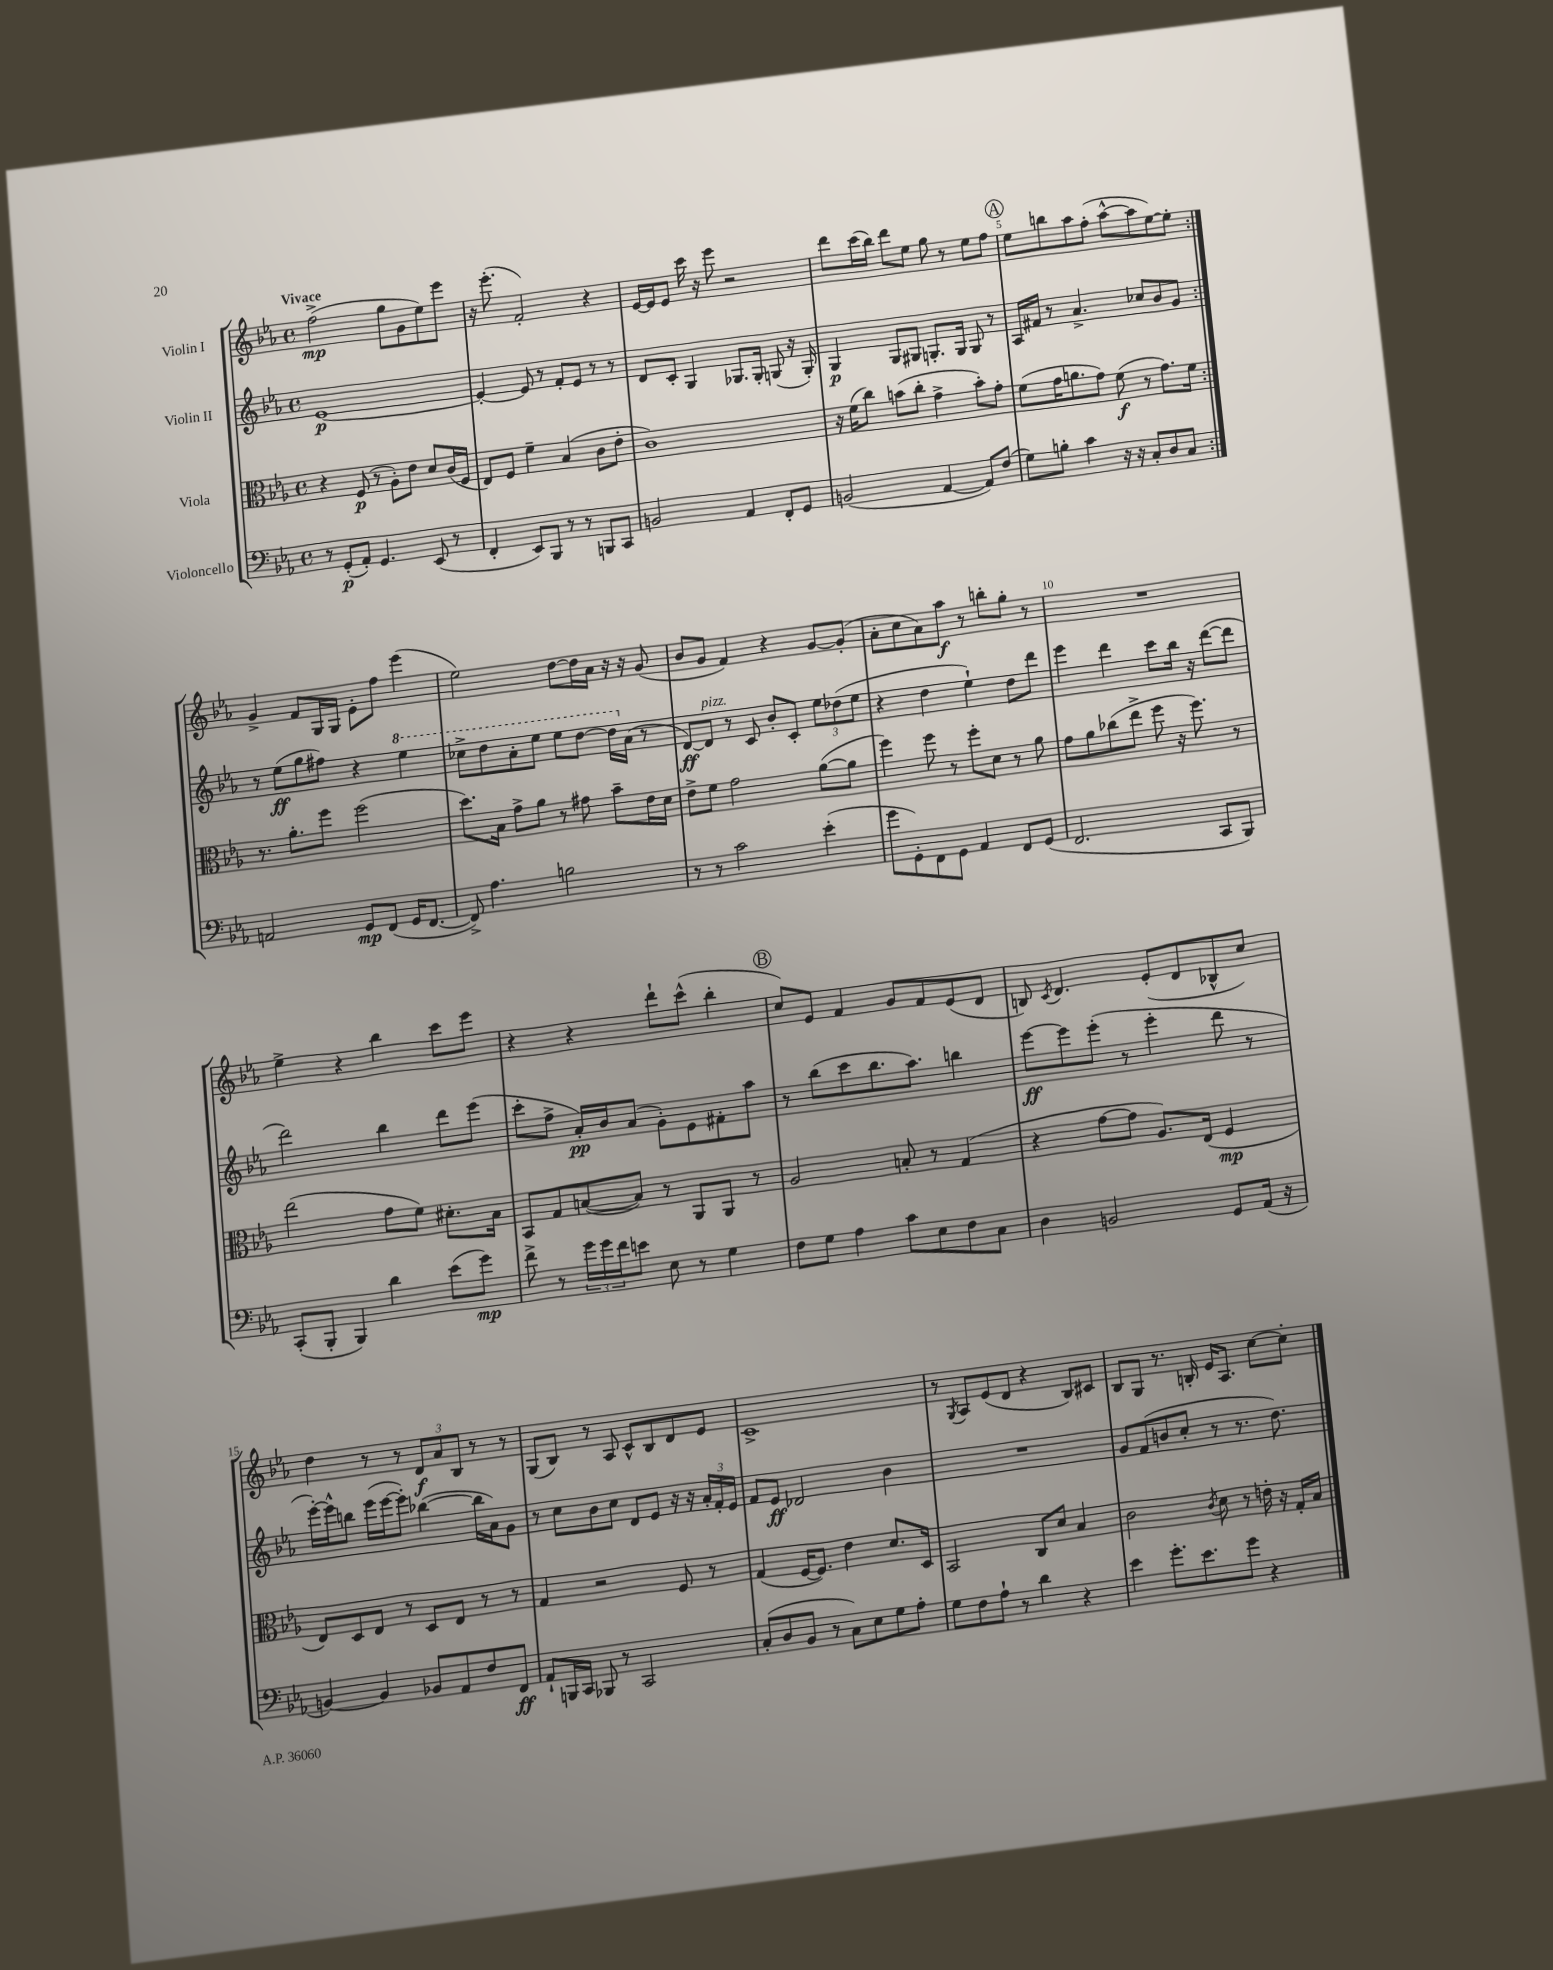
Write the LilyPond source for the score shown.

<<
\new StaffGroup <<
\new Staff = "s0" \with { instrumentName = "Violin I" } {
    \clef treble \key ees \major \defaultTimeSignature \time 4/4 \tempo "Vivace"
    \repeat volta 2 { f''2->\mp( g''8 g'8 ees''8) ees'''8 |
    r16 ees'''8.-.( f'2-.) r4 |
    ees'16~ ees'16 ees'8 c'''16 r16 ees'''8 r2 |
    d'''8 c'''16( bes''16) d'''8 ees''8 g''8 r8 ees''8 f''8 |
    \mark \markup { \circle "A" } ees''8 b''8 aes''8 f''8-.( aes''8~-^ aes''8 ees''8~) ees''8-. | }
    g'4-> f'8 g16 g16 ees'8-. f''8 ees'''4( |
    ees''2) d''8~ d''16 aes'16 r16 r16 g'8( |
    bes'8 g'8 f'4) r4 g'8~ g'8-.( |
    aes'8-. c''8 aes'8) aes''8\f r8 b''8-. g''8-. r8 |
    R1 |
    ees''4-> r4 bes''4 c'''8 ees'''8 |
    r4 r4 d'''8-! c'''8-^( bes''4-. |
    \mark \markup { \circle "B" } c''8) ees'8 f'4 g'8 f'8 ees'8( d'8 |
    b8) \acciaccatura { c'8 } d'4. ees'8-.( d'8 bes8-^ c''8) |
    d''4 r8 r8 \tuplet 3/2 { d'8\f aes'8 bes8 } r8 r8 |
    g8( bes8) r8 aes8 c'8-^ bes8 d'8 ees'8 |
    c'1-> |
    r8 \acciaccatura { g8 } aes8 ees'8( d'8 r4 bes8) cis'8 |
    bes8 g8 r8. b16-. ees'16 aes8. c''8~ c''8-. \bar "|." |
}
\new Staff = "s1" \with { instrumentName = "Violin II" } {
    \clef treble \key ees \major \defaultTimeSignature \time 4/4
    \repeat volta 2 { ees'1~\p |
    ees'4~-. ees'8 r8 f'8-. ees'8 r8 r8 |
    d'8 c'8-. g4 ges8. ges16-. g8( r16 g16-.) |
    g4\p g8 gis8 g8.-. g16 g8 r8 |
    \mark \markup { \circle "A" } aes16 fis'16 r8 aes'4.-> ces''8 bes'8 g'8 | }
    r8 ees''8\ff( g''8 fis''8) r4 \ottava #1 ees'''4 |
    ces'''8-> d'''8 aes''8-. ees'''8 ees'''8 d'''8~ d'''16 \ottava #0 aes'16( r8 |
    d'8~\ff) d'8^\markup { \italic "pizz." } r8 c'8 bes'8-. c'8-. \tuplet 3/2 { ees''8 des''8( ees''8 } |
    r4 d''4 ees''4-!) d''8 d'''8 |
    ees'''4 d'''4 c'''8 bes''16 r16 d'''8~( d'''8 |
    d'''2) bes''4 d'''8 ees'''8( |
    c'''8-. f''8-> aes'16-.\pp) bes'16 aes'8( g'8-.) ees'8 fis'8-. aes''8 |
    \mark \markup { \circle "B" } r8 bes''8( c'''8 bes''8. aes''8.) b''4 |
    ees'''8~\ff ees'''8 ees'''8-.( r8 ees'''4-. d'''8 r8 |
    ees'''16~-.) ees'''16-^ b''8 ees'''16( ees'''16~ ees'''8-.) bes''4~( bes''16 aes'16) g'8 |
    r8 c''8 bes'8 c''8 d'8 ees'8 r16 r16 \tuplet 3/2 { aes'16-. f'16-. ees'16 } |
    f'8 ees'8\ff des'2 bes'4 |
    R1 |
    g'8 f'8( b'8 c''8-. r8 r8. d''8.) \bar "|." |
}
\new Staff = "s2" \with { instrumentName = "Viola" } {
    \clef alto \key ees \major \defaultTimeSignature \time 4/4
    \repeat volta 2 { r4 f8\p( r8 aes8-.) ees'8 d'8 c'16( f16 |
    ees8) f8 f'4-- bes4( c'8 ees'8-. |
    c'1) |
    r16 f'16( c''8) b'8( c''8-. g'4-> b'8-.) g'8-. |
    \mark \markup { \circle "A" } f'8( g'16 a'8. g'8) f'8\f( r8 g'8.) f'16 | }
    r8. aes'8.-. f''8 f''2( |
    d''8.) bes16 g'8-> aes'8 r8 gis'8 bes'8-- ees'16 d'16 |
    ees'8-> f'8 g'2 aes'8~( aes'8 |
    f''4) f''8 r8 f''8-. d'8 r8 aes'8 |
    g'8 aes'8 ces''8( ees''8-> f''8 r16 f''8.) r8 |
    ees''2( g'8 f'8) dis'8.-. bes16 |
    bes,8 g8 b8~( b8) r8 aes,8 aes,8 r8 |
    \mark \markup { \circle "B" } aes2 b8-. r8 g4( |
    r4 g'8~ g'8 aes8.) ees16( f4\mp |
    ees8) d8 ees8 r8 d8 ees8 r8 r8 |
    g4 r2 f8 r8 |
    g4( f16~ f8.) ees'4 d'8. d16 |
    bes,2 c8 d'8 bes4 |
    c'2 \acciaccatura { c'8 } d'8 r8 e'16-. r16 g16-. bes16 \bar "|." |
}
\new Staff = "s3" \with { instrumentName = "Violoncello" } {
    \clef bass \key ees \major \defaultTimeSignature \time 4/4
    \repeat volta 2 { r8 g,8-.\p( aes,8-.) g,4. ees,8( r8 |
    f,4-. ees,8) bes,,8 r8 r8 b,,8 c,8 |
    b,2 aes,4 f,8-. g,8 |
    b,2( aes,4~ aes,8) f8( |
    \mark \markup { \circle "A" } g8) b8-. c'4 r16 r16 c8-. d8 c8 | }
    a,2 g,8\mp f,8( g,16 f,8.~ |
    f,8->) aes4. b2 |
    r8 r8 c'2 ees'4-.( |
    g'8 g,8-.) f,8 g,8 aes,4 f,8 g,8( |
    f,2. c,8 bes,,8) |
    c,8-.( bes,,8-. bes,,4) d'4 ees'8( g'8\mp) |
    f'8-> r8 \tuplet 3/2 { g'16 g'16 f'16 } e'8 ees8 r8 g4 |
    \mark \markup { \circle "B" } f8 g8 aes4 c'8 ees8 f8 c8 |
    d4 b,2 g,8 aes,16( r16 |
    b,4~) b,4 bes,8 aes,8 f8 f,8\ff |
    aes,8-! b,,16 c,16 bes,,8 r8 c,2 |
    c8-.( d8 bes,8 r8 c8) ees8 g8 aes8-. |
    g8 f8 aes8-! r8 d'4 r4 |
    ees'4 g'8.-. ees'8. g'8 r4 \bar "|." |
}
>>
>>
\layout { \context { \Score \override BarNumber.break-visibility = ##(#f #t #t) barNumberVisibility = #(every-nth-bar-number-visible 5) } }
